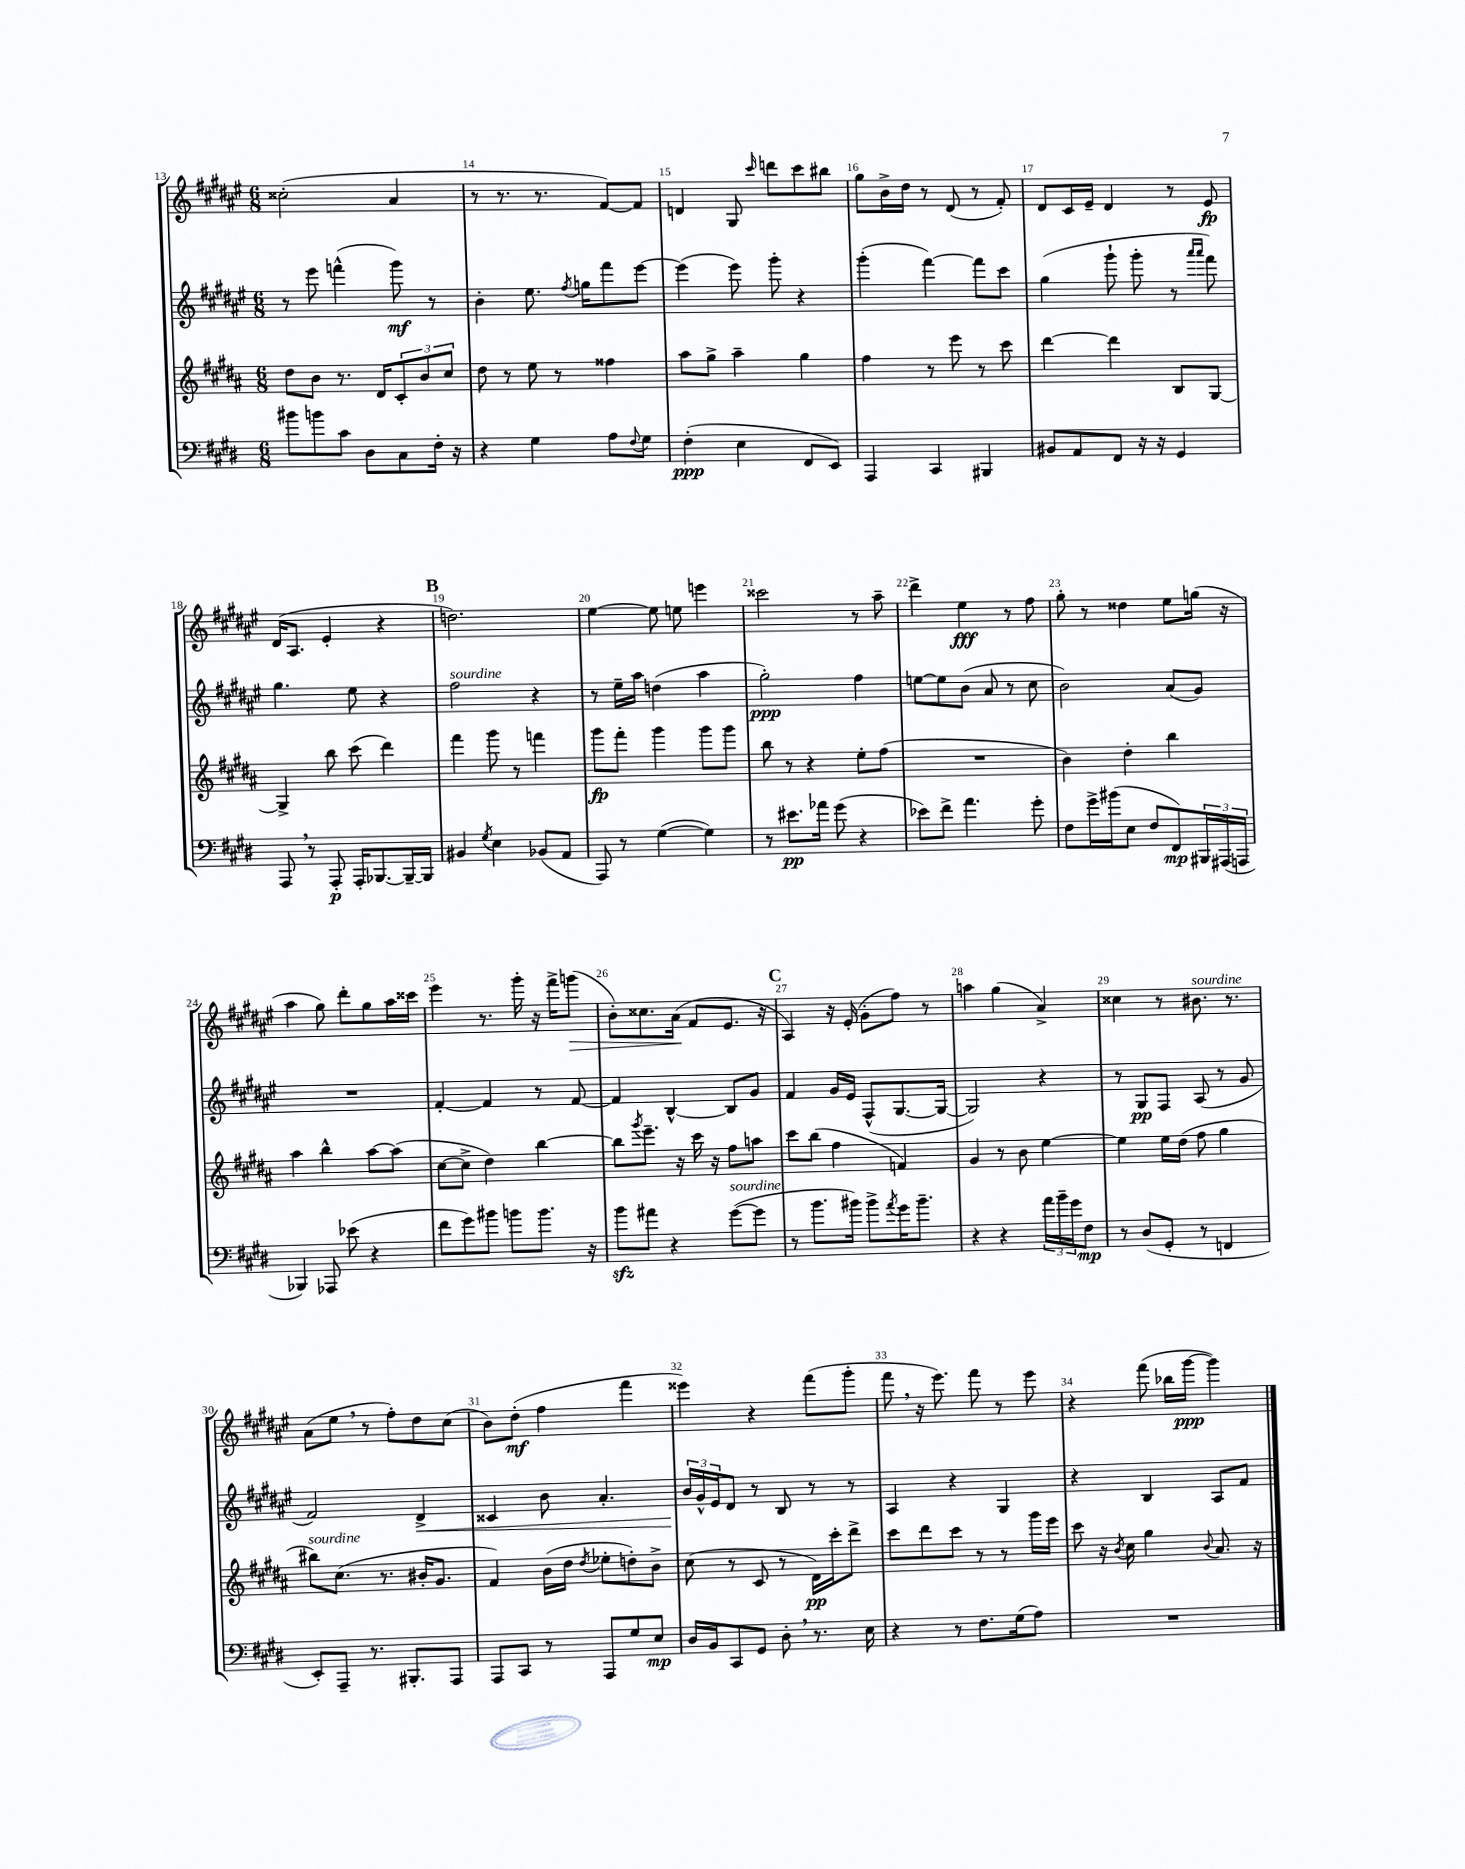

**kern	**dynam	**kern	**dynam	**kern	**dynam	**kern	**dynam
*part4	*part4	*part3	*part3	*part2	*part2	*part1	*part1
*staff4	*staff4	*staff3	*staff3	*staff2	*staff2	*staff1	*staff1
*clefF4	*	*clefG2	*	*clefG2	*	*clefG2	*
*k[f#c#g#d#]	*	*k[f#c#g#d#a#]	*	*k[f#c#g#d#a#e#]	*	*k[f#c#g#d#a#e#]	*
*M6/8	*	*M6/8	*	*M6/8	*	*M6/8	*
=13	=13	=13	=13	=13	=13	=13	=13
8b#X\L	.	8dd#\L	.	8r	.	(2cc##X'\	.
8bn\	.	8b\J	.	8eee#\	.	.	.
8c#\J	.	8.r	.	(4fffn^^\	.	.	.
8D#\L	.	.	.	.	.	.	.
.	.	16d#/KL	.	.	.	.	.
8C#\	.	12c#'/	.	8ggg#\)	mf	4a#/	.
.	.	12b/	.	.	.	.	.
16F#'\Jk	.	.	.	8r	.	.	.
.	.	12cc#/J	.	.	.	.	.
16r	.	.	.	.	.	.	.
=14	=14	=14	=14	=14	=14	=14	=14
4r	.	8dd#\	.	4b'\	.	8r	.
.	.	8r	.	.	.	8.r	.
4G#\	.	8ee\	.	8.ee#\	.	.	.
.	.	.	.	.	.	8.r	.
.	.	8r	.	.	.	.	.
.	.	.	.	8qff#/	.	.	.
.	.	.	.	16ggn\KL	.	.	.
8A\L	.	4ff##X\	.	8fff#\	.	[8f#/L)	.
8qqF#/	.	.	.	.	.	.	.
8G#\J	.	.	.	[8eee#\J	.	8f#/J]	.
=15	=15	=15	=15	=15	=15	=15	=15
(4F#'\	ppp	8aa#\L	.	(4eee#\]	.	4dn/	.
.	.	8gg#^\J	.	.	.	.	.
4E\	.	4aa#~\	.	8eee#\)	.	8G#/	.
.	.	.	.	.	.	16qqccc#/	.
.	.	.	.	8ggg#'\	.	8dddn\L	.
8FF#/L	.	4gg#\	.	4r	.	8ccc#\	.
8EE/J)	.	.	.	.	.	8bb#X\J	.
=16	=16	=16	=16	=16	=16	=16	=16
4AAA/	.	4ff#\	.	(4ggg#'\	.	8gg#\L	.
.	.	.	.	.	.	16b^\L	.
.	.	.	.	.	.	16dd#\JJ	.
4CC#/	.	8r	.	[4fff#\)	.	8r	.
.	.	8eee\	.	.	.	(8d#/	.
4BBB#X/	.	8r	.	8fff#\L]	.	8r	.
.	.	8ccc#\	.	8ccc#\J	.	8f#'/)	.
=17	=17	=17	=17	=17	=17	=17	=17
8BB#X/L	.	[4ddd#\	.	(4gg#\	.	8d#/L	.
8AA/	.	.	.	.	.	16c#/L	.
.	.	.	.	.	.	16e#~/JJ	.
8FF#/J	.	4ddd#\]	.	8ggg#`\	.	4d#/	.
16r	.	.	.	8ggg#'\	.	.	.
16r	.	.	.	.	.	.	.
4GG#/	.	8B/L	.	8r	.	8r	.
.	.	.	.	16qqaaa#/LL	.	.	.
.	.	.	.	16qqaaa#/JJ	.	.	.
.	.	[8G#/J	.	8fff#\)	.	8e#/	fp
!!LO:LB:g=z
=18	=18	=18	=18	=18	=18	=18	=18
8AAA,/	.	4G#^/]	.	4.gg#\	.	(16d#/KL	.
.	.	.	.	.	.	8.A#/J	.
8r	.	.	.	.	.	.	.
8AAA'/	p	8bb\	.	.	.	4e#'/	.
16AAA'/KL	.	(8ccc#\	.	8ee#\	.	.	.
[8.BBB-X/	.	.	.	.	.	.	.
.	.	4ddd#\)	.	4r	.	4r	.
16BBB-~/L_	.	.	.	.	.	.	.
16BBB-/JJ]	.	.	.	.	.	.	.
!!LO:REH:place=s1:t=B
=19	=19	=19	=19	=19	=19	=19	=19
!	!	!	!	!LO:TX:a:i:t=sourdine	!	!	!
4BB#X/	.	4fff#\	.	2ff#\	.	2.ddn\)	.
8qG#/	.	.	.	.	.	.	.
4E\	.	8ggg#\	.	.	.	.	.
.	.	8r	.	.	.	.	.
(8BB-X/L	.	4fffn\	.	4r	.	.	.
8AA/J	.	.	.	.	.	.	.
=20	=20	=20	=20	=20	=20	=20	=20
8AAA/)	.	8ggg#\L	fp	8r	.	[4ee#\	.
8r	.	8fff#'\J	.	16ee#~\LL	.	.	.
.	.	.	.	16aa#\JJ	.	.	.
([4G#\	.	4ggg#\	.	(4ddn\	.	8ee#\]	.
.	.	.	.	.	.	8een\	.
4G#\])	.	8ggg#\L	.	4aa#\	.	4eeen\	.
.	.	8ggg#\J	.	.	.	.	.
=21	=21	=21	=21	=21	=21	=21	=21
8r	.	8bb\	.	2gg#'\)	ppp	2ccc##X\	.
8.e#X\L	pp	8r	.	.	.	.	.
.	.	4r	.	.	.	.	.
16a-X\Jk	.	.	.	.	.	.	.
(8g#\	.	.	.	.	.	.	.
4r	.	8ee'\L	.	4ff#\	.	8r	.
.	.	(8ff#\J	.	.	.	8aa#~\	.
=22	=22	=22	=22	=22	=22	=22	=22
8e-X\L)	.	2.r	.	[8een\L	.	4ddd#^\	.
8f#^\J	.	.	.	8ee\]	.	.	.
4.a\	.	.	.	(8b\J	.	4ee#\	fff
.	.	.	.	8a#/	.	.	.
.	.	.	.	8r	.	8r	.
8g#'\	.	.	.	8cc#\	.	8ff#\	.
=23	=23	=23	=23	=23	=23	=23	=23
8F#\L	.	4b\)	.	2b\)	.	8gg#'\	.
16g#^\L	.	.	.	.	.	8r	.
(16b#X\J	.	.	.	.	.	.	.
8E\J	.	4dd#'\	.	.	.	4dd##X\	.
8F#/L	.	.	.	.	.	.	.
8FF#/)	mp	4bb\	.	(8a#/L	.	8ee#\L	.
24BBB#X/L	.	.	.	8g#/J)	.	(16ggn\Jk	.
(24AAA#X/	.	.	.	.	.	.	.
.	.	.	.	.	.	16r	.
24AAAn/JJ	.	.	.	.	.	.	.
!!LO:LB:g=z
=24	=24	=24	=24	=24	=24	=24	=24
4BBB-X/)	.	4aa#\	.	2.r	.	4aa#\	.
8AAA-X/	.	4bb^^\	.	.	.	8gg#\)	.
(8e-X\	.	.	.	.	.	8ddd#'\L	.
4r	.	[8aa#\L	.	.	.	8gg#\	.
.	.	(8aa#\J]	.	.	.	16aa#\L	.
.	.	.	.	.	.	16ccc##X\JJ	.
=25	=25	=25	=25	=25	=25	=25	=25
8f#\L	.	[8cc#\L	.	[4f#'/	.	4eee#\	.
8g#\)	.	8cc#^\J]	.	.	.	.	.
8b#X\J	.	4dd#\)	.	4f#/]	.	8.r	.
8bn\L	.	.	.	.	.	.	.
.	.	.	.	.	.	16ggg#'\	.
8.b\J	.	[4bb\	.	8r	.	16r	.
.	.	.	.	.	.	16fff#^\KL	.
!	!	!	!	!	!	!	!LO:HP:b
.	.	.	.	[8f#/	.	(8gggn\J	>
16r	.	.	.	.	.	.	.
=26	=26	=26	=26	=26	=26	=26	=26
8bzz\L	.	8bb\L]	.	4f#/]	.	8b'\L)	.
.	.	8qggg#/	.	.	.	.	.
8a#X\J	.	8.eee~\J	.	.	.	8.cc##X\	.
4r	.	.	.	[4B^^/	.	.	.
.	.	16r	.	.	.	(16a#\Jk	.
.	.	16ccc#\	.	.	.	8f#/L	]
.	.	16r	.	.	.	.	.
!LO:TX:a:i:t=sourdine	!	!	!	!	!	!	!
([8g#\L	.	8ff#\L	.	8B/L]	.	8.e#/J	.
8g#\J]	.	8aan\J	.	8g#/J	.	.	.
.	.	.	.	.	.	16r	.
!!LO:REH:place=s1:t=C
=27	=27	=27	=27	=27	=27	=27	=27
8r	.	8ccc#\L	.	4f#/	.	4A#/)	.
8.b\L	.	(8bb\J	.	.	.	.	.
.	.	4ff#\	.	16g#/LL	.	16r	.
16b#X\Jk)	.	.	.	16e#/JJ	.	(16e#'/	.
8b#^\L	.	.	.	(8F#^^/L	.	8g#'\L	.
8qa/	.	.	.	.	.	.	.
16g#\K	.	4fn/)	.	[8.G#/	.	8ff#\J)	.
8.b#~\J	.	.	.	.	.	.	.
.	.	.	.	.	.	8r	.
.	.	.	.	16G#/Jk_	.	.	.
=28	=28	=28	=28	=28	=28	=28	=28
4r	.	4g#/	.	2G#/])	.	4aan\	.
4r	.	8r	.	.	.	(4gg#\	.
.	.	8b\	.	.	.	.	.
24a\LL	.	[4ee\	.	4r	.	4a#^/)	.
24b~\	.	.	.	.	.	.	.
24g#\J	.	.	.	.	.	.	.
8F#\J	mp	.	.	.	.	.	.
=29	=29	=29	=29	=29	=29	=29	=29
8r	.	4ee\]	.	8r	.	4cc##X\	.
(8D#/L	.	.	.	8G#/L	pp	.	.
8GG#'/J	.	16ee\LL	.	8F#/J	.	8r	.
.	.	(16dd#\JJ	.	.	.	.	.
!	!	!	!	!	!	!LO:TX:a:i:t=sourdine	!
8r	.	8ff#\	.	(8A#/	.	8.b#X\	.
4FFn/	.	4gg#\	.	8r	.	.	.
.	.	.	.	.	.	8.r	.
.	.	.	.	8g#/	.	.	.
!!LO:LB:g=z
=30	=30	=30	=30	=30	=30	=30	=30
!	!	!LO:TX:a:i:t=sourdine	!	!	!	!	!
8EE'/L)	.	8bb#X\L)	.	2f#/)	.	(8a#\L	.
8AAA~/J	.	(8.cc#\J	.	.	.	8ee#,\J	.
8.r	.	.	.	.	.	8r	.
.	.	8.r	.	.	.	.	.
.	.	.	.	.	.	8ff#'\L)	.
8.BBB#X'/L	.	.	.	.	.	.	.
!	!	!	!	!	!LO:HP:b	!	!
.	.	16b#X'/KL	.	4d#^/	<	8dd#\	.
.	.	8.g#/J	.	.	.	.	.
8AAA/J	.	.	.	.	.	(8cc#\J	.
=31	=31	=31	=31	=31	=31	=31	=31
8AAA/L	.	4f#/)	.	4c##X/	.	8b\L)	.
8CC#/J	.	.	.	.	.	(8dd#'\J	mf
8r	.	(16b\LL	.	8b\	.	4ff#\	.
.	.	16dd#\JJ	.	.	.	.	.
.	.	8qdd#/	.	.	.	.	.
8AAA/L	.	8ee-X'\L	.	4.a#'/	.	.	.
8G#/	.	8ddn'\)	.	.	.	4fff#\	.
8E/J	mp	8b^\J	.	.	.	.	.
=32	=32	=32	=32	=32	=32	=32	=32
16D#/LL	.	(8cc#\	.	24b/LL	.	4eee##X\)	.
.	.	.	.	24g#^^/	[	.	.
16BB/J	.	.	.	.	.	.	.
.	.	.	.	24e#/J	.	.	.
8CC#/	.	8r	.	8d#/J	.	.	.
8GG#/J	.	8c#/	.	8r	.	4r	.
8D#',\	.	8r	.	8B/	.	.	.
8.r	.	16d#\LL)	pp	8r	.	(8fff#\L	.
.	.	16ccc#'\J	.	.	.	.	.
.	.	8ddd#^\J	.	8r	.	8ggg#'\J	.
16E\	.	.	.	.	.	.	.
=33	=33	=33	=33	=33	=33	=33	=33
4r	.	8ccc#\L	.	4A#/	.	8fff#,\	.
.	.	8ddd#\	.	.	.	16r	.
.	.	.	.	.	.	8.eee#\)	.
8r	.	8ccc#\J	.	4r	.	.	.
8.F#\L	.	8r	.	.	.	8fff#\	.
.	.	8r	.	4G#/	.	8r	.
(16G#\k	.	.	.	.	.	.	.
8A\J)	.	16ggg#\LL	.	.	.	8eee#\	.
.	.	16eee\JJ	.	.	.	.	.
=34	=34	=34	=34	=34	=34	=34	=34
2.r	.	8ccc#\	.	4r	.	4r	.
.	.	16r	.	.	.	.	.
.	.	8qb/	.	.	.	.	.
.	.	16cc#\	.	.	.	.	.
.	.	4gg#\	.	4B/	.	(8fff#\	.
.	.	.	.	.	.	16bb-X\LL	.
.	.	.	.	.	.	[16ggg#\JJ	ppp
.	.	8qqb/	.	.	.	.	.
.	.	8.a#/	.	8A#/L	.	4ggg#\])	.
.	.	.	.	8f#/J	.	.	.
.	.	16r	.	.	.	.	.
==	==	==	==	==	==	==	==
*-	*-	*-	*-	*-	*-	*-	*-
